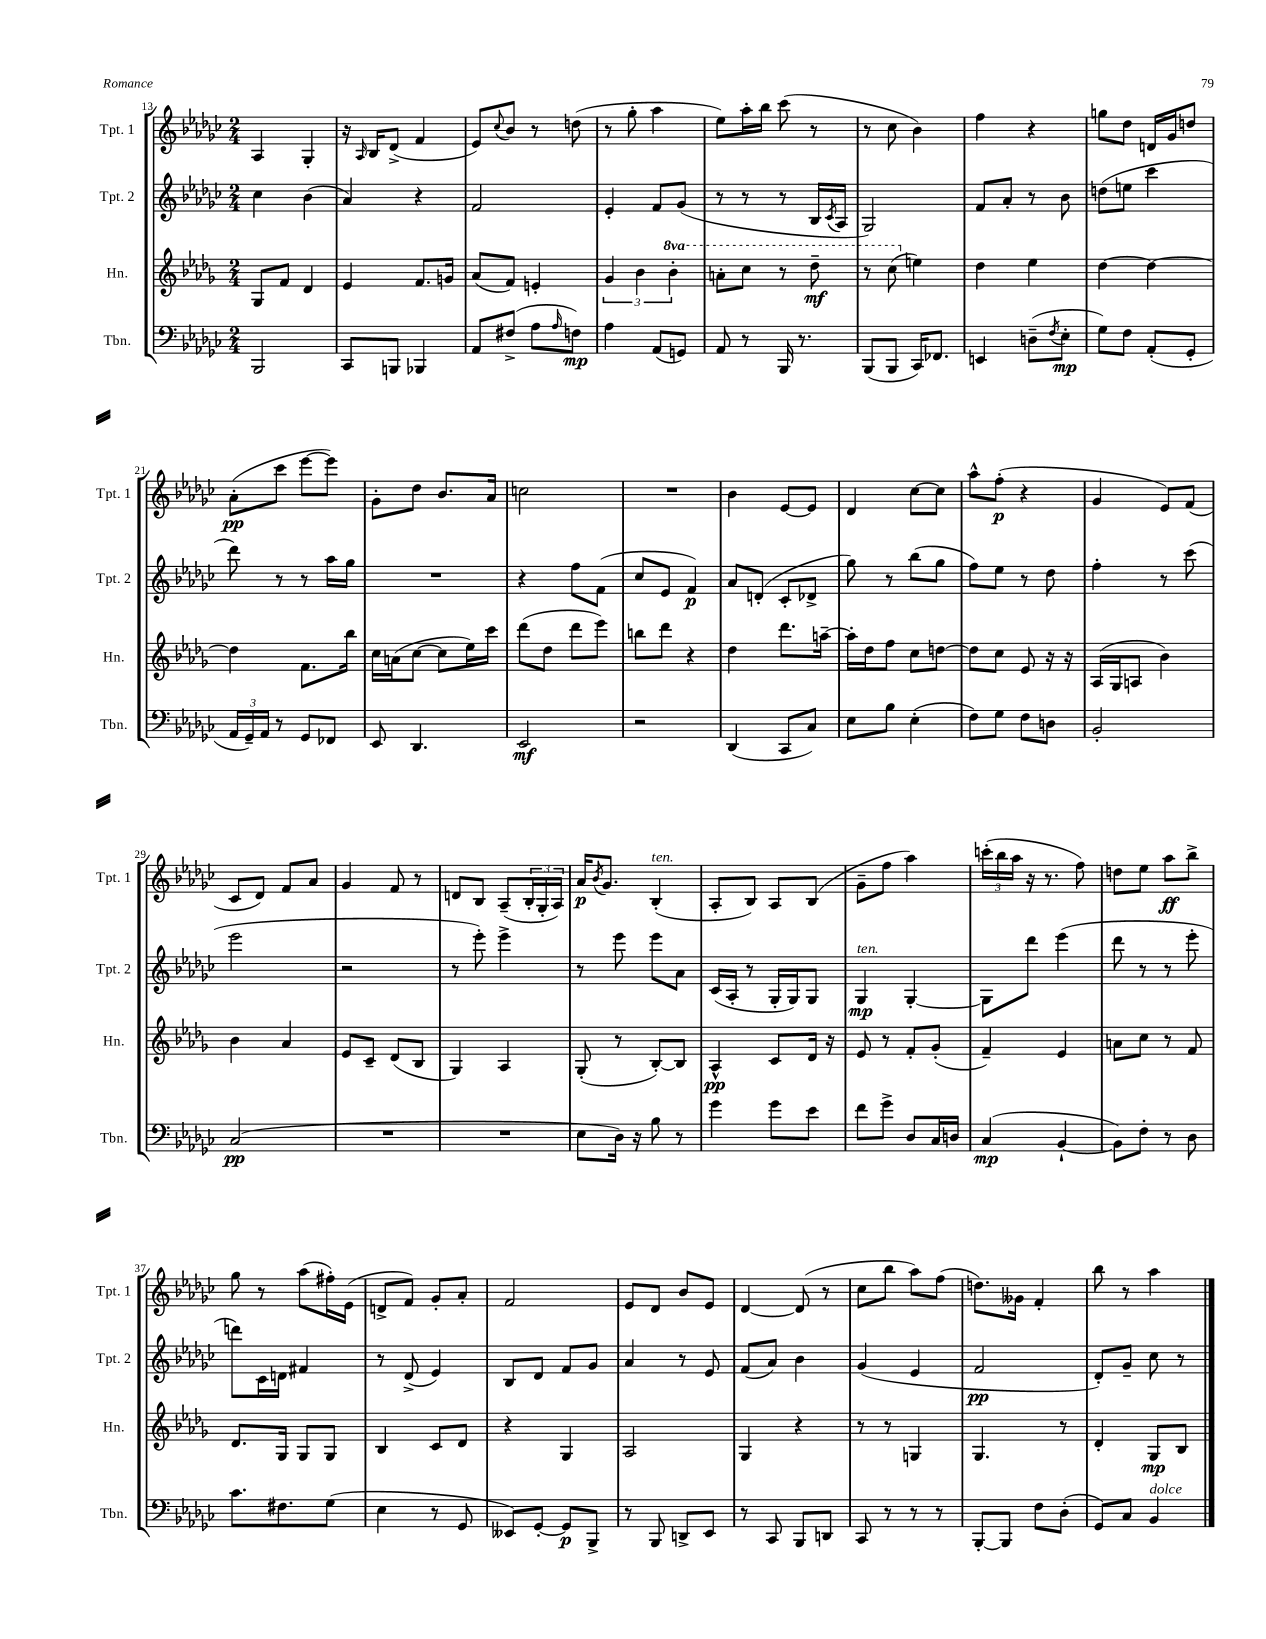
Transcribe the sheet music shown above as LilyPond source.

<<
\new StaffGroup <<
\new Staff = "s0" \with { instrumentName = "Tpt. 1" shortInstrumentName = "Tpt. 1" } {
    \clef treble \key ges \major \numericTimeSignature \time 2/4
    aes4 ges4-. |
    r16 \grace { aes16 } bes16 des'8->( f'4 |
    ees'8) \appoggiatura { ces''8 } bes'8 r8 d''8( |
    r8 ges''8-. aes''4 |
    ees''8) aes''16-. bes''16 ces'''8( r8 |
    r8 ces''8 bes'4) |
    f''4 r4 |
    g''8 des''8 d'16 ges'16 d''8 |
    aes'8-.\pp( ces'''8 ees'''8~ ees'''8) |
    ges'8-. des''8 bes'8. aes'16 |
    c''2 |
    R2 |
    bes'4 ees'8~ ees'8 |
    des'4 ces''8~ ces''8 |
    aes''8-^ f''8-.\p( r4 |
    ges'4 ees'8) f'8( |
    ces'8 des'8) f'8 aes'8 |
    ges'4 f'8 r8 |
    d'8 bes8 aes8--( \tuplet 3/2 { bes16-. ges16-. aes16) } |
    aes'16\p \acciaccatura { bes'8 } ges'8. bes4-.^\markup { \italic "ten." }( |
    aes8-. bes8) aes8 bes8( |
    ges'8-- f''8 aes''4) |
    \tuplet 3/2 { c'''16-.( bes''16 aes''16 } r16 r8. f''8) |
    d''8 ees''8 aes''8\ff bes''8-> |
    ges''8 r8 aes''8( fis''16-.) ees'16( |
    d'8-> f'8) ges'8-. aes'8-. |
    f'2 |
    ees'8 des'8 bes'8 ees'8 |
    des'4~ des'8( r8 |
    ces''8 bes''8 aes''8) f''8( |
    d''8.) geses'16 f'4-. |
    bes''8 r8 aes''4 \bar "|." |
}
\new Staff = "s1" \with { instrumentName = "Tpt. 2" shortInstrumentName = "Tpt. 2" } {
    \clef treble \key ges \major \numericTimeSignature \time 2/4
    ces''4 bes'4( |
    aes'4) r4 |
    f'2 |
    ees'4-. f'8 ges'8( |
    r8 r8 r8 bes16 \acciaccatura { ces'8 } aes16 |
    ges2) |
    f'8 aes'8-. r8 bes'8 |
    d''8( e''8 ces'''4 |
    des'''8) r8 r8 aes''16 ges''16 |
    R2 |
    r4 f''8 f'8( |
    ces''8 ees'8 f'4\p) |
    aes'8 d'8-.( ces'8-. des'8-> |
    ges''8) r8 bes''8( ges''8 |
    f''8) ees''8 r8 des''8 |
    f''4-. r8 ces'''8( |
    ees'''2 |
    r2 |
    r8 ees'''8-.) ees'''4-> |
    r8 ees'''8 ees'''8 aes'8 |
    ces'16( aes16-. r8 ges16-. ges16) ges8 |
    ges4\mp^\markup { \italic "ten." } ges4~-. |
    ges8 des'''8 ees'''4( |
    des'''8 r8 r8 ees'''8-. |
    d'''8) ces'16 d'16 fis'4 |
    r8 des'8->( ees'4) |
    bes8 des'8 f'8 ges'8 |
    aes'4 r8 ees'8 |
    f'8( aes'8) bes'4 |
    ges'4( ees'4 |
    f'2\pp |
    des'8-.) ges'8-- ces''8 r8 \bar "|." |
}
\new Staff = "s2" \with { instrumentName = "Hn." shortInstrumentName = "Hn." } {
    \clef treble \key des \major \numericTimeSignature \time 2/4 \set Staff.ottavationMarkups = #ottavation-simple-ordinals
    ges8 f'8 des'4 |
    ees'4 f'8. g'16 |
    aes'8( f'8) e'4-. |
    \tuplet 3/2 { ges'4 bes'4 \ottava #1 bes''4-. } |
    a''8-. c'''8 r8 des'''8--\mf |
    r8 c'''8( \ottava #0 e''4) |
    des''4 ees''4 |
    des''4~ des''4~ |
    des''4 f'8. bes''16 |
    c''16 a'16( c''8~ c''8 ees''16) c'''16 |
    des'''8( des''8 des'''8 ees'''8) |
    b''8 des'''8 r4 |
    des''4 des'''8. a''16~-- |
    a''16-. des''16 f''8 c''8 d''8~ |
    d''8 c''8 ees'8 r16 r16 |
    aes16( ges16 a8 bes'4) |
    bes'4 aes'4 |
    ees'8 c'8-- des'8( bes8 |
    ges4) aes4 |
    ges8-.( r8 bes8~-.) bes8 |
    aes4-^\pp c'8 des'16 r16 |
    ees'8 r8 f'8-. ges'8-.( |
    f'4--) ees'4 |
    a'8 c''8 r8 f'8 |
    des'8. ges16 ges8 ges8 |
    bes4 c'8 des'8 |
    r4 ges4 |
    aes2 |
    ges4 r4 |
    r8 r8 g4 |
    ges4. r8 |
    des'4-. ges8\mp bes8 \bar "|." |
}
\new Staff = "s3" \with { instrumentName = "Tbn." shortInstrumentName = "Tbn." } {
    \clef bass \key ges \major \numericTimeSignature \time 2/4
    bes,,2 |
    ces,8 b,,8 bes,,4 |
    aes,8 fis8->( aes8 \grace { aes16 } f8\mp) |
    aes4 aes,8( g,8) |
    aes,8 r8 bes,,16 r8. |
    bes,,8( bes,,8 ces,16) fes,8. |
    e,4 d8--( \acciaccatura { f8 } ees8-.\mp |
    ges8) f8 aes,8-.( ges,8-. |
    \tuplet 3/2 { aes,16 ges,16--) aes,16 } r8 ges,8 fes,8 |
    ees,8 des,4. |
    ees,2\mf |
    r2 |
    des,4( ces,8 ces8) |
    ees8 bes8 ees4-.( |
    f8) ges8 f8 d8 |
    bes,2-. |
    ces2\pp( |
    R2 |
    R2 |
    ees8 des16) r16 bes8 r8 |
    ges'4 ges'8 ees'8 |
    f'8 ges'8-> des8 ces16 d16 |
    ces4\mp( bes,4~-! |
    bes,8) f8-. r8 des8 |
    ces'8. fis8. ges8( |
    ees4 r8 ges,8 |
    eeses,8) ges,8~-. ges,8\p bes,,8-> |
    r8 bes,,8 d,8-> ees,8 |
    r8 ces,8 bes,,8 d,8 |
    ces,8 r8 r8 r8 |
    bes,,8~-. bes,,8 f8 des8-.( |
    ges,8) ces8 bes,4^\markup { \italic "dolce" } \bar "|." |
}
>>
>>
\layout { \context { \Score currentBarNumber = #13 } }
